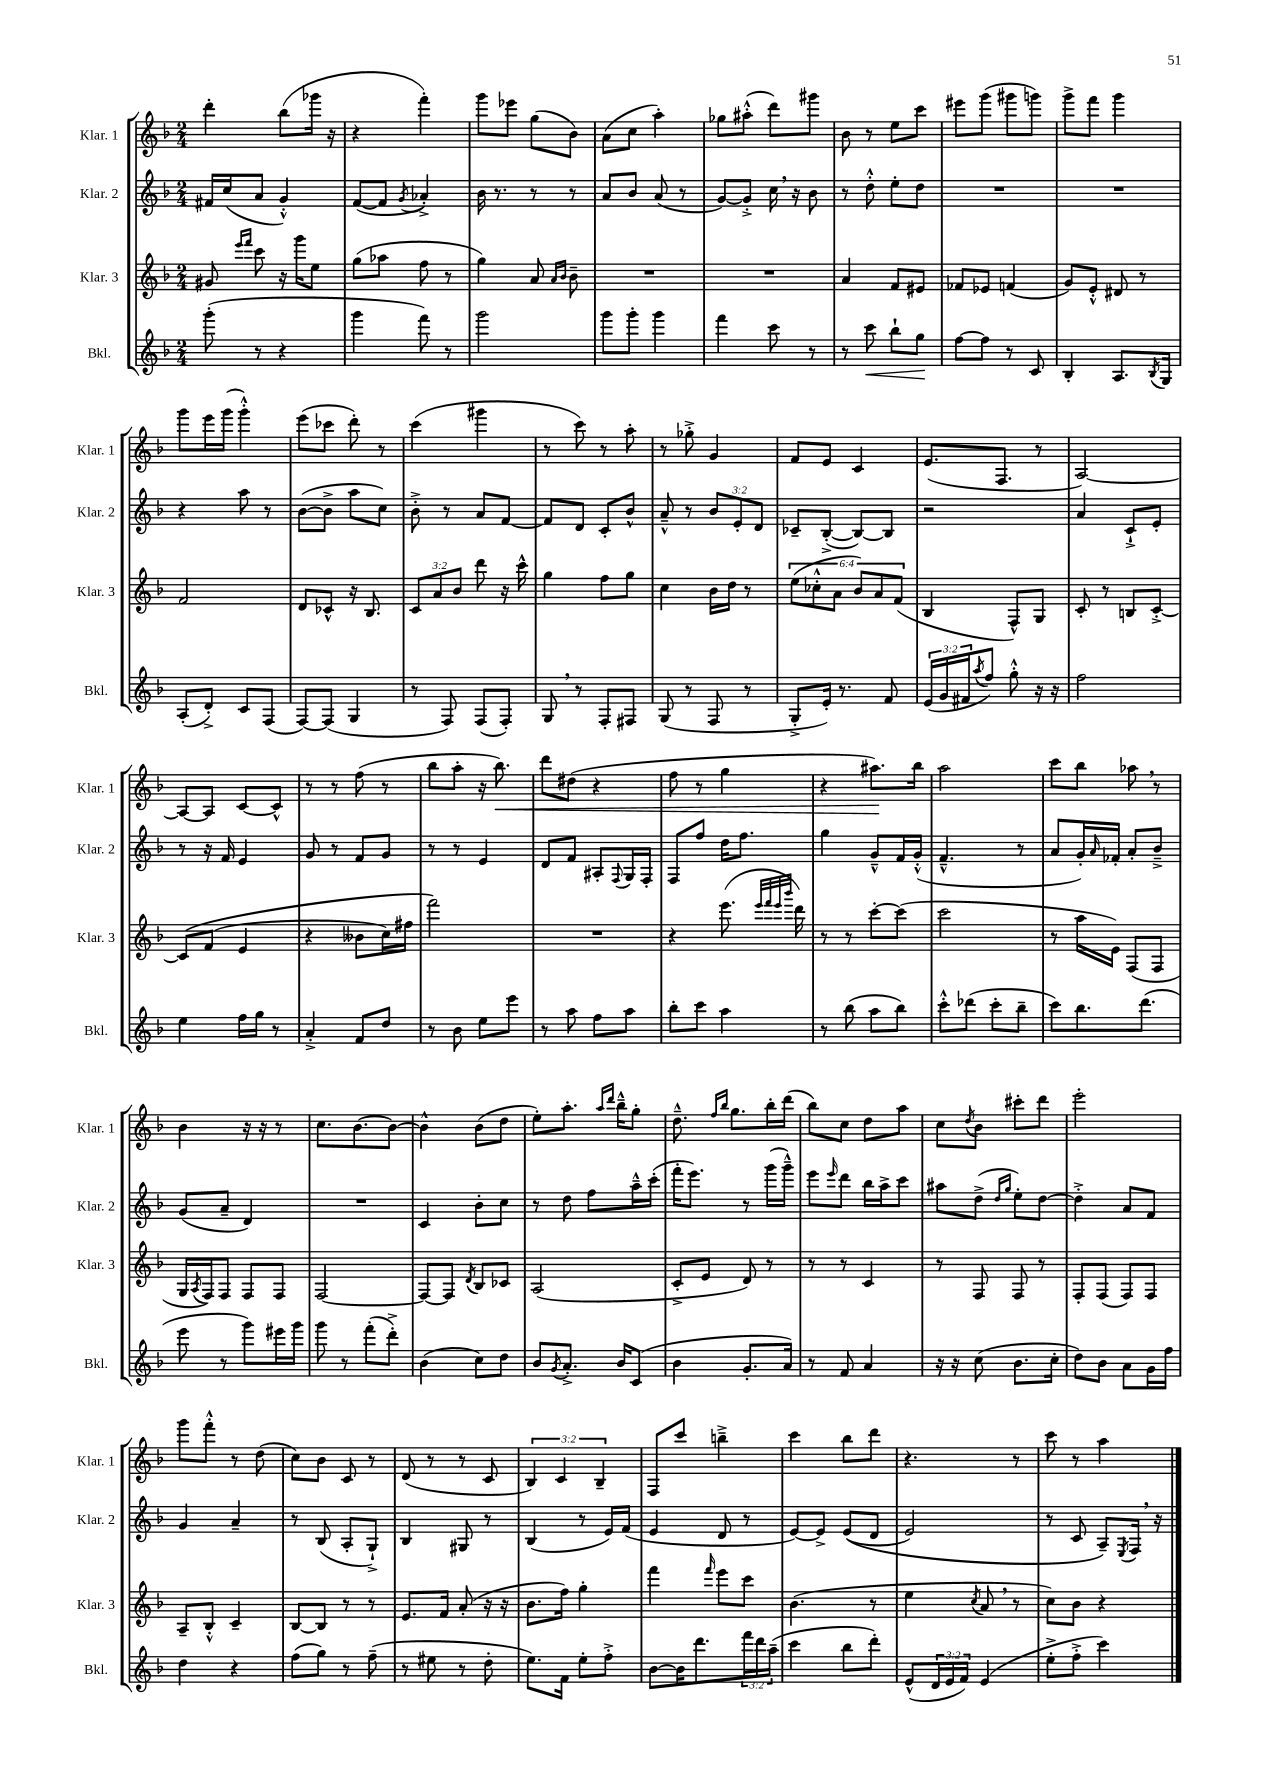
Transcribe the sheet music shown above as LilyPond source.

<<
\new StaffGroup <<
\new Staff = "s0" \with { instrumentName = "Klar. 1" shortInstrumentName = "Klar. 1" } {
    \clef treble \key f \major \numericTimeSignature \time 2/4 \override Staff.TupletNumber.text = #tuplet-number::calc-fraction-text
    d'''4-. bes''8( ges'''16 r16 |
    r4 f'''4-.) |
    g'''8 ees'''8 g''8( bes'8) |
    a'8( c''8 a''4-.) |
    ges''8 ais''8-.-^( d'''8) gis'''8 |
    bes'8 r8 e''8 c'''8 |
    eis'''8 g'''8( gis'''8 g'''8) |
    g'''8-> f'''8 g'''4 |
    g'''8 e'''16 g'''16( g'''4-.-^) |
    e'''8( ces'''8 d'''8-.) r8 |
    c'''4( gis'''4 |
    r8 c'''8) r8 a''8-. |
    r8 ges''8-.-> g'4 |
    f'8 e'8 c'4 |
    e'8.( f8. r8 |
    a2~) |
    a8~ a8 c'8~ c'8-^ |
    r8 r8 f''8( r8 |
    bes''8 a''8-. r16 bes''8.\<) |
    d'''8 dis''8( r4 |
    f''8 r8 g''4 |
    r4 ais''8.\!) bes''16 |
    a''2 |
    c'''8 bes''8 aes''8 \breathe r8 |
    bes'4 r16 r16 r8 |
    c''8. bes'8.~ bes'8~ |
    bes'4-^ bes'8( d''8 |
    e''8-.) a''8.-. \grace { a''16 d'''16 } bes''16---^ g''8-. |
    d''8.---^ \grace { f''16 bes''16 } g''8. bes''16-. d'''16( |
    bes''8) c''8 d''8 a''8 |
    c''8 \acciaccatura { d''8 } bes'8 cis'''8-. d'''8 |
    e'''2-. |
    g'''8 f'''8-.-^ r8 d''8( |
    c''8) bes'8 c'8 r8 |
    d'8( r8 r8 c'8 |
    \tuplet 3/2 { bes4) c'4 bes4-- } |
    f8 c'''8 b''4---> |
    c'''4 bes''8 d'''8 |
    r4. r8 |
    c'''8 r8 a''4 \bar "|." |
}
\new Staff = "s1" \with { instrumentName = "Klar. 2" shortInstrumentName = "Klar. 2" } {
    \clef treble \key f \major \numericTimeSignature \time 2/4 \override Staff.TupletNumber.text = #tuplet-number::calc-fraction-text
    fis'16 c''16( a'8 g'4-.-^) |
    f'8~( f'8 \acciaccatura { g'8 } aes'4-.->) |
    bes'16 r8. r8 r8 |
    a'8 bes'8 a'8( r8 |
    g'8~) g'8-.-> c''16 \breathe r16 bes'8 |
    r8 d''8-.-^ e''8-. d''8 |
    R2 |
    R2 |
    r4 a''8 r8 |
    bes'8~( bes'8-> a''8 c''8) |
    bes'8-.-> r8 a'8 f'8~ |
    f'8 d'8 c'8-. bes'8-^ |
    a'8---^ r8 \tuplet 3/2 { bes'8 e'8-. d'8 } |
    ces'8-- bes8~-.->( bes8~) bes8 |
    r2 |
    a'4 c'8-!-> e'8-. |
    r8 r16 f'16 e'4 |
    g'8 r8 f'8 g'8 |
    r8 r8 e'4 |
    d'8 f'8 ais8-. \appoggiatura { f8 } g16 f16-. |
    f8 f''8 d''16 f''8. |
    g''4 g'8---^ f'16 g'16-.-^( |
    f'4.---^ r8 |
    a'8 g'16-.) \grace { a'16 } fes'16-. a'8-. bes'8---> |
    g'8( a'8-- d'4) |
    R2 |
    c'4 bes'8-. c''8 |
    r8 d''8 f''8 a''16---^ c'''16-.( |
    f'''16-. e'''8.) r8 g'''16( g'''16---^) |
    e'''8 \grace { e'''16 } d'''8 bes''16 a''16-> c'''8 |
    ais''8 d''8->( \grace { d''16 g''16 } e''8-.) d''8~ |
    d''4-.-> a'8 f'8 |
    g'4 a'4-- |
    r8 bes8( a8-. g8-!->) |
    bes4 gis8 r8 |
    bes4( r8 e'16) f'16( |
    e'4 d'8 r8 |
    e'8~) e'8-> e'8(\( d'8 |
    e'2) |
    r8 c'8 a8--\) \acciaccatura { e8 } f16 \breathe r16 \bar "|." |
}
\new Staff = "s2" \with { instrumentName = "Klar. 3" shortInstrumentName = "Klar. 3" } {
    \clef treble \key f \major \numericTimeSignature \time 2/4 \override Staff.TupletNumber.text = #tuplet-number::calc-fraction-text
    gis'8 \grace { e'''16 f'''16 } c'''8 r16 g'''16 e''8 |
    g''8( aes''8 f''8 r8 |
    g''4) a'8 \grace { a'16 bes'16 } bes'8-- |
    R2 |
    R2 |
    a'4 f'8 eis'8 |
    fes'8 ees'8 f'4( |
    g'8) e'8-.-^ dis'8 r8 |
    f'2 |
    d'8 ces'8-^ r16 bes8. |
    \tuplet 3/2 { c'8 a'8 bes'8 } d'''8 r16 c'''16-^ |
    g''4 f''8 g''8 |
    c''4 bes'16 d''16 r8 |
    \tuplet 6/4 { e''8( ces''8-.-^ a'8 bes'8) a'8 f'8( } |
    bes4 f8-^) g8 |
    c'8-. r8 b8 c'8~-.-> |
    c'8\( f'8( e'4 |
    r4 beses'8 c''16) fis''16 |
    f'''2\) |
    R2 |
    r4 e'''8.( \grace { e'''32 f'''32 e'''32 bes'''32 } d'''16) |
    r8 r8 c'''8~-. c'''8( |
    c'''2 |
    r8 a''16 e'16) f8( f8 |
    g16 \acciaccatura { a8 } f16) f8 f8 f8 |
    f2~ |
    f8~ f8 \acciaccatura { d'8 } bes8 ces'8 |
    a2( |
    c'8-.-> e'8 d'8) r8 |
    r8 r8 c'4 |
    r8 f8 f8 r8 |
    f8-. f8( f8) f8 |
    a8-- bes8-.-^ c'4-- |
    bes8~ bes8 r8 r8 |
    e'8. f'16 a'8-.( r16 r16 |
    bes'8. f''16) g''4-. |
    f'''4 \grace { f'''16 } e'''8 c'''8 |
    bes'4.( r8 |
    e''4 \acciaccatura { c''8 } a'8 \breathe r8 |
    c''8) bes'8 r4 \bar "|." |
}
\new Staff = "s3" \with { instrumentName = "Bkl." shortInstrumentName = "Bkl." } {
    \clef treble \key f \major \numericTimeSignature \time 2/4 \override Staff.TupletNumber.text = #tuplet-number::calc-fraction-text
    g'''8-.( r8 r4 |
    g'''4 f'''8) r8 |
    g'''2 |
    g'''8 g'''8-. g'''4 |
    f'''4 c'''8 r8 |
    r8 c'''8\< bes''8-! g''8\! |
    f''8~ f''8 r8 c'8 |
    bes4-. a8. \acciaccatura { bes8 } g16 |
    a8-.( d'8-.->) c'8 f8( |
    f8~) f8( g4 |
    r8 f8) f8( f8-.) |
    g8 \breathe r8 f8-. fis8 |
    g8( r8 f8 r8 |
    g8-.-> e'16-.) r8. f'8 |
    \tuplet 3/2 { e'16( g'16 fis'16 } \acciaccatura { a''8 } f''8) g''8-.-^ r16 r16 |
    f''2 |
    e''4 f''16 g''16 r8 |
    a'4-.-> f'8 d''8 |
    r8 bes'8 e''8 e'''8 |
    r8 a''8 f''8 a''8 |
    bes''8-. c'''8 a''4 |
    r8 bes''8( a''8 bes''8) |
    c'''8-.-^ des'''8( c'''8-. bes''8-- |
    c'''8) bes''8. d'''8.( |
    e'''8 r8 g'''8) eis'''16 g'''16 |
    g'''8 r8 f'''8-.( d'''8-.->) |
    bes'4( c''8) d''8 |
    bes'8 \acciaccatura { g'8 } a'8.-.-> bes'16 c'8( |
    bes'4 g'8.-. a'16) |
    r8 f'8 a'4 |
    r16 r16 c''8( bes'8. c''16-. |
    d''8) bes'8 a'8 g'16 f''16 |
    d''4 r4 |
    f''8( g''8) r8 f''8--( |
    r8 eis''8 r8 d''8-. |
    e''8.) f'16 e''8-. f''8-.-> |
    bes'8~ bes'16 d'''8. \tuplet 3/2 { f'''16 d'''16 a''16--( } |
    c'''4 bes''8 d'''8-.) |
    e'8-^( \tuplet 3/2 { d'16 e'16 f'16) } e'4( |
    e''8-.-> f''8-.-> c'''4) \bar "|." |
}
>>
>>
\layout { \context { \Score \remove "Bar_number_engraver" } }
